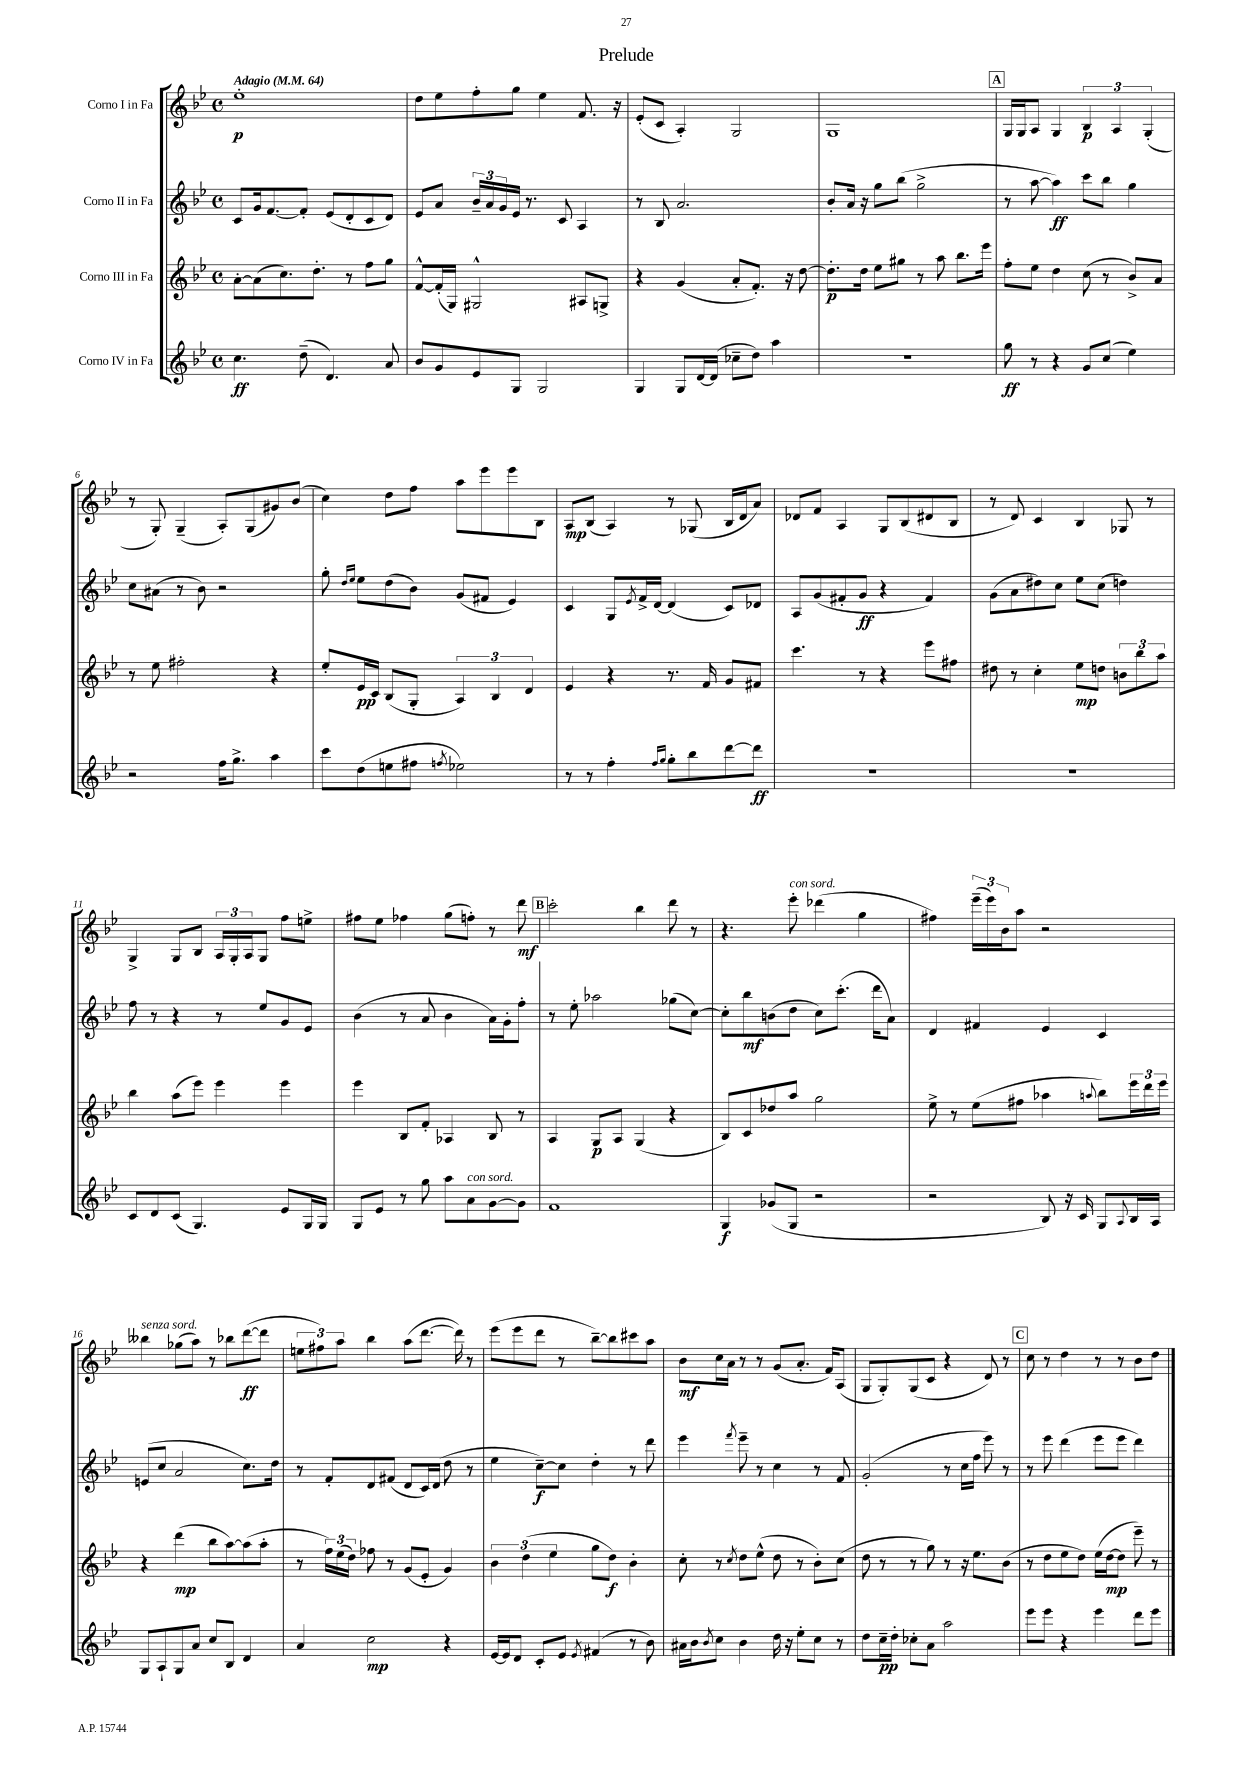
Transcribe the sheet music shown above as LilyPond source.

\header { title = "Prelude" }
<<
\new StaffGroup <<
\new Staff = "s0" \with { instrumentName = "Corno I in Fa" } {
    \clef treble \key bes \major \defaultTimeSignature \time 4/4 \tempo "Adagio" 4 = 64
    ees''1-.\p |
    d''8 ees''8 f''8-. g''8 ees''4 f'8. r16 |
    ees'8-.( c'8 a4-.) g2 |
    g1 |
    \mark \markup { \box "A" } g16 g16 a8 g4 \tuplet 3/2 { bes4\p a4 g4-.( } |
    r8 g8-.) g4--( a8-.) g8( gis'8) bes'8( |
    c''4) d''8 f''8 a''8 ees'''8 ees'''8 bes8 |
    a8\mp bes8( a4) r8 ges8( bes16 d'16 a'8) |
    des'8 f'8 a4 g8 bes8( dis'8 bes8 |
    r8 d'8) c'4 bes4 ges8 r8 |
    g4-> g8 bes8 \tuplet 3/2 { a16 g16-. a16 } g8 f''8 e''8-> |
    fis''8 ees''8 fes''4 g''8( f''8-.) r8 d'''8\mf |
    \mark \markup { \box "B" } c'''2-. bes''4 d'''8 r8 |
    r4. ees'''8-.^\markup { \italic "con sord." } des'''4( g''4 |
    fis''4) \tuplet 3/2 { ees'''16--( ees'''16) bes'16 } a''8 r2 |
    beses''4^\markup { \italic "senza sord." } ges''8( a''8) r8 bes''8 d'''8~\ff( d'''8 |
    \tuplet 3/2 { e''8 fis''8) a''8 } bes''4 a''8( d'''8.~ d'''16) r8 |
    ees'''8( ees'''8 d'''8 r8 bes''8~--) bes''8 cis'''8 a''8 |
    bes'8\mf c''16 a'16 r8 r8 g'8( a'8.-. f'16) a8( |
    g8 g8-.) g8( c'8 r4 d'8) r8 |
    \mark \markup { \box "C" } c''8 r8 d''4 r8 r8 bes'8 d''8 \bar "|." |
}
\new Staff = "s1" \with { instrumentName = "Corno II in Fa" } {
    \clef treble \key bes \major \defaultTimeSignature \time 4/4
    c'8 g'16 f'8.~ f'8-. ees'8( d'8-. c'8 d'8) |
    ees'8 a'8 \tuplet 3/2 { bes'16-- a'16 g'16 } ees'16 r8. c'8 a4 |
    r8 bes8 a'2. |
    bes'8-. a'16 r16 g''8 bes''8( g''2-> |
    \mark \markup { \box "A" } r8 a''8~ a''4\ff) c'''8 bes''8 g''4 |
    c''8 ais'8( r8 bes'8) r2 |
    g''8-. \grace { d''16 ees''16 } ees''8 d''8( bes'8) g'8( fis'8 ees'4) |
    c'4 g8 \acciaccatura { ees'8 } f'16-> d'16~ d'4( c'8) des'8 |
    a8 g'8( fis'8-. g'8\ff r4 fis'4) |
    g'8( a'8 dis''8) c''8 ees''8 c''8( d''4) |
    f''8 r8 r4 r8 ees''8 g'8 ees'8 |
    bes'4( r8 a'8 bes'4 a'16) g'16-. f''8-. |
    \mark \markup { \box "B" } r8 ees''8-. aes''2 ges''8( c''8~) |
    c''8-. bes''8\mf b'8( d''8 c''8) c'''8.-.( d'''16 a'8) |
    d'4 fis'4 ees'4 c'4 |
    e'8( c''8 a'2 c''8.) d''16 |
    r8 f'8-. d'8 fis'8( d'8 c'16) d'16( d''8 r8 |
    ees''4 c''8~--\f) c''8 d''4-. r8 d'''8 |
    ees'''4 \acciaccatura { f'''8 } ees'''8-- r8 c''4 r8 f'8 |
    g'2-.( r8 c''16 f''16 ees'''8) r8 |
    \mark \markup { \box "C" } r8 ees'''8 d'''4( ees'''8 ees'''8 d'''4) \bar "|." |
}
\new Staff = "s2" \with { instrumentName = "Corno III in Fa" } {
    \clef treble \key bes \major \defaultTimeSignature \time 4/4
    a'8~-. a'8( c''8.) d''8.-. r8 f''8 g''8 |
    f'8~-^ f'16-.( g16) gis2-^ ais8 g8-> |
    r4 g'4( a'8-. f'8.-.) r16 d''8~ |
    d''8.-.\p d''16 ees''8 gis''8 r8 a''8 bes''8. ees'''16 |
    \mark \markup { \box "A" } f''8-. ees''8 d''4 c''8( r8 bes'8->) a'8 |
    r8 ees''8 fis''2-. r4 |
    ees''8-. ees'16\pp c'16 bes8( g8-. \tuplet 3/2 { a4) bes4 d'4 } |
    ees'4 r4 r8. f'16 g'8 fis'8 |
    c'''4. r8 r4 ees'''8 fis''8 |
    dis''8 r8 c''4-. ees''8\mp d''8 \tuplet 3/2 { b'8 bes''8 a''8 } |
    bes''4 a''8( ees'''8) ees'''4 ees'''4 |
    ees'''4 bes8 f'8-. aes4 bes8 r8 |
    \mark \markup { \box "B" } a4 g8\p a8 g4( r4 |
    bes8) c'8 des''8 a''8 g''2 |
    ees''8-> r8 ees''8( fis''8 aes''4 \appoggiatura { a''8 } bes''8) \tuplet 3/2 { ees'''16 d'''16 ees'''16 } |
    r4 d'''4\mp( bes''8 a''8~) a''8( a''8-. |
    r8 \tuplet 3/2 { f''16) ees''16( d''16) } fes''8 r8 g'8( ees'8-. g'4) |
    \tuplet 3/2 { bes'4 d''4( ees''4 } g''8 d''8\f) bes'4-. |
    c''8-. r8 \acciaccatura { c''8 } d''8 ees''8-^( d''8 r8 bes'8-.) c''8( |
    d''8 r8 r8 g''8) r8 r16 ees''8. bes'8( |
    \mark \markup { \box "C" } r8 d''8 ees''8 d''8) ees''16( d''16~\mp d''8 ees'''8--) r8 \bar "|." |
}
\new Staff = "s3" \with { instrumentName = "Corno IV in Fa" } {
    \clef treble \key bes \major \defaultTimeSignature \time 4/4
    c''4.\ff d''8--( d'4.) a'8 |
    bes'8 g'8 ees'8 g8 g2 |
    g4 g8 d'16~ d'16( ces''8-- d''8) a''4 |
    R1 |
    \mark \markup { \box "A" } g''8\ff r8 r4 g'8 c''8( ees''4) |
    r2 f''16 g''8.-> a''4 |
    c'''8 d''8( e''8 fis''8 \acciaccatura { f''8 } ees''2) |
    r8 r8 f''4-. \grace { f''16 g''16 } g''8-. bes''8 d'''8~ d'''8\ff |
    R1 |
    R1 |
    c'8 d'8 c'8( g4.) ees'8 g16 g16 |
    g8 ees'8 r8 g''8 a''8 a'8^\markup { \italic "con sord." } g'8~ g'8 |
    \mark \markup { \box "B" } f'1 |
    g4\f ges'8( g8 r2 |
    r2 bes8) r16 c'16 g8 \appoggiatura { a8 } bes16 a16 |
    g8 a8-! g8 a'8 c''8 bes8 d'4 |
    a'4 c''2\mp r4 |
    ees'16~ ees'16 d'8 c'8-. ees'8 \acciaccatura { ees'8 } fis'4( r8 bes'8) |
    ais'16 bes'16 \acciaccatura { bes'8 } c''8 bes'4 d''16 r16 ees''8-. c''8 r8 |
    d''8 c''16--\pp d''16-. ces''8-. a'8 a''2 |
    \mark \markup { \box "C" } ees'''8 ees'''8 r4 ees'''4 d'''8 ees'''8 \bar "|." |
}
>>
>>
